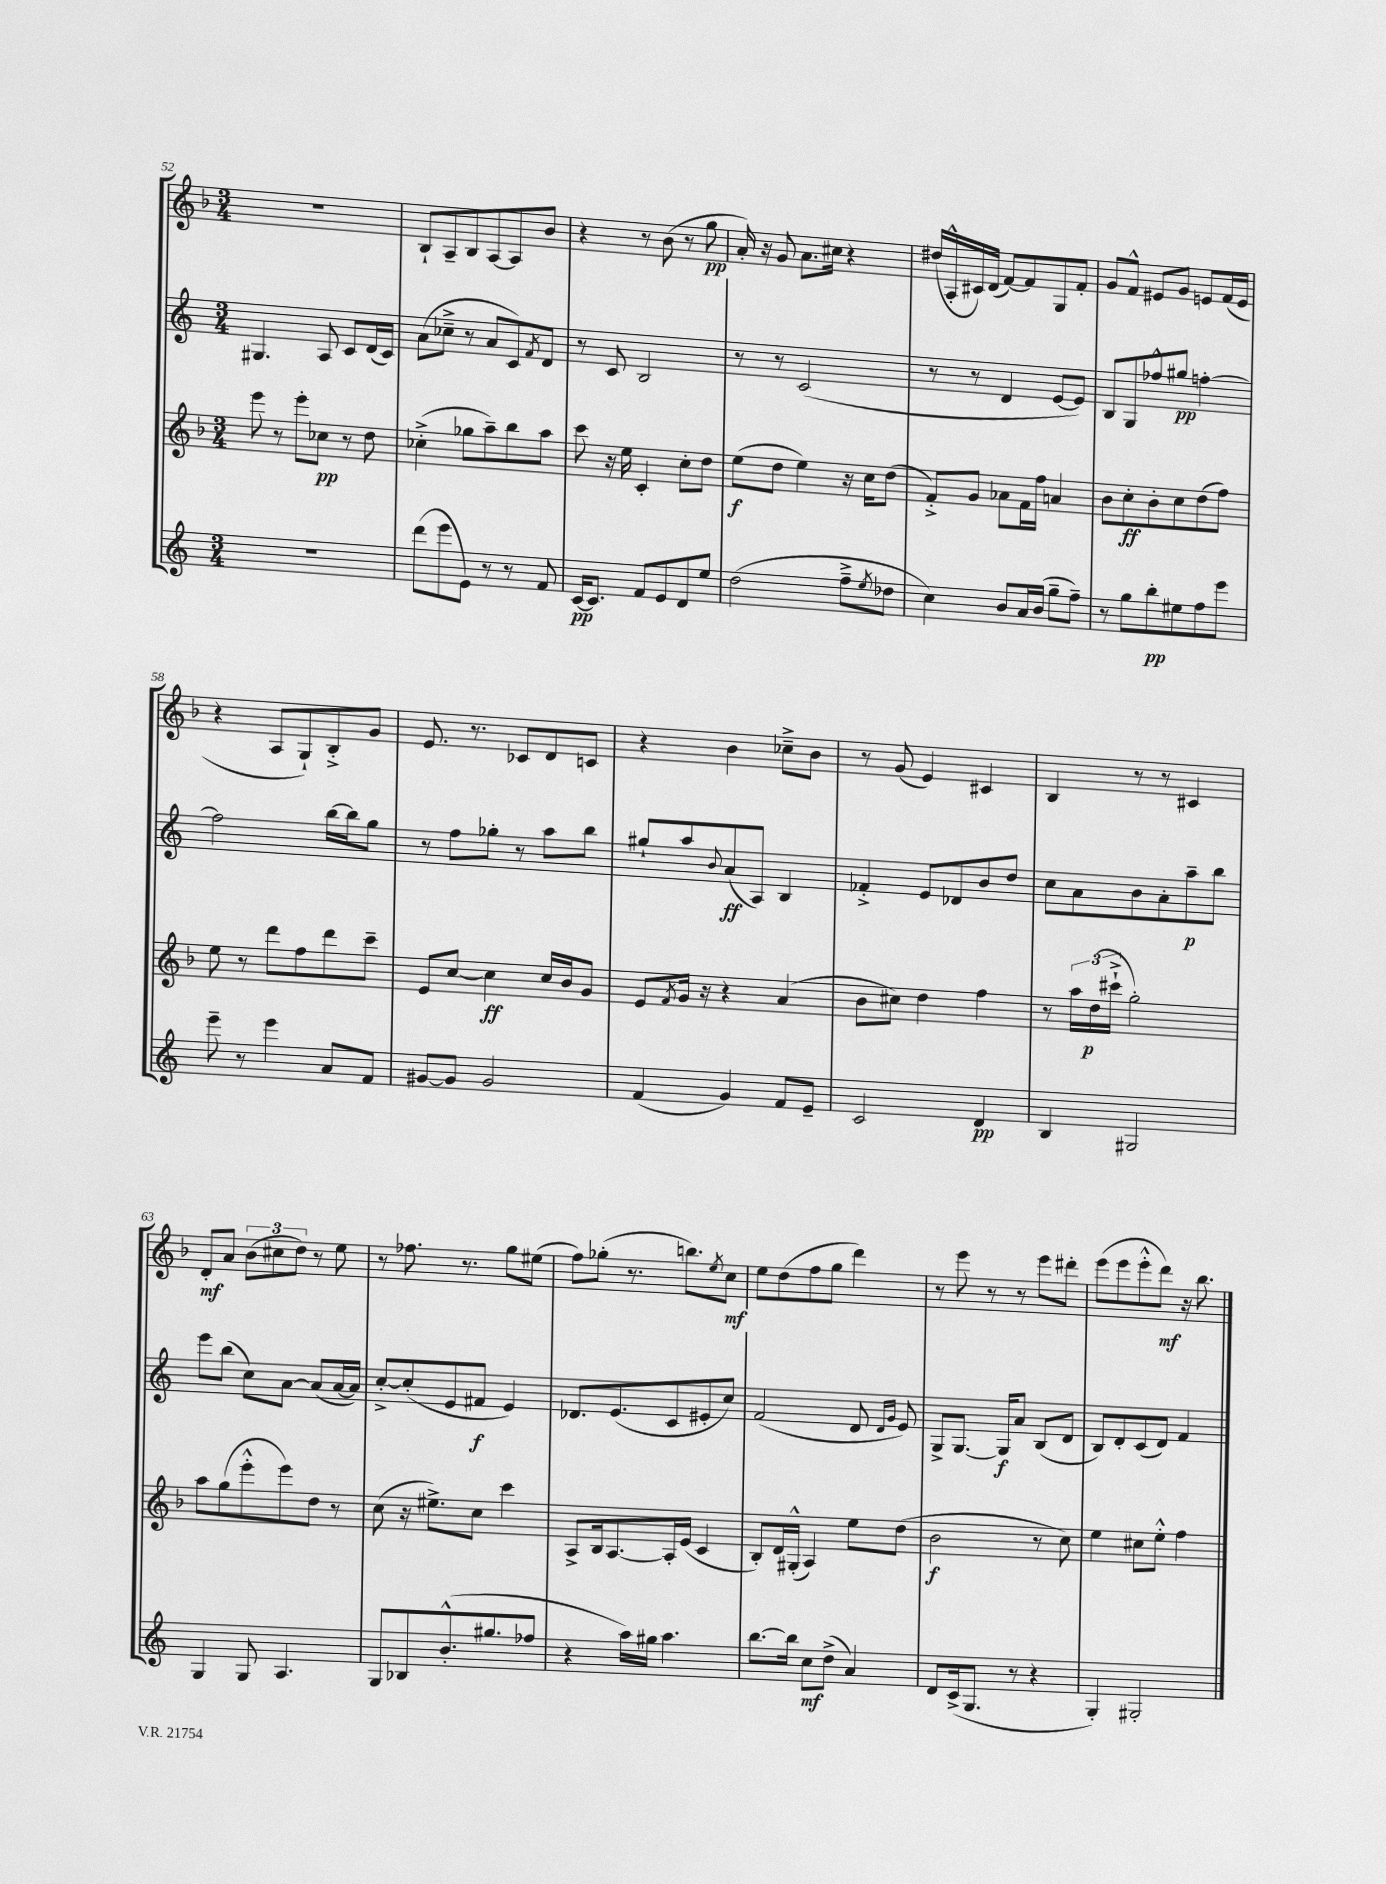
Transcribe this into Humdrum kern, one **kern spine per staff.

**kern	**kern	**kern	**kern
*staff4	*staff3	*staff2	*staff1
*clefG2	*clefG2	*clefG2	*clefG2
*k[]	*k[b-]	*k[]	*k[b-]
*M3/4	*M3/4	*M3/4	*M3/4
2.r	8eee	4.G#	2.r
.	8r	.	.
.	8eee'	.	.
.	8cc-	8A	.
.	8r	8c	.
.	8dd	(16d	.
.	.	16c)	.
=	=	=	=
(8ddd	(4cc-'^	(8a	8B-`
8eee	.	8cc-~^	8A~
8e)	8gg-	8r	8B-
8r	8aa~)	8a	[8A
8r	8bb-	8c)	8A]
.	.	8qf	.
8f	8aa	8d	8b-
=	=	=	=
[16c	8ccc	8r	4r
8.c]	.	.	.
.	16r	8c	.
.	16ee	.	.
8f	4c'	2B	8r
8e	.	.	(8b-
8d	8cc'	.	8r
8ee	8dd	.	8gg
=	=	=	=
(2dd	(8ee	8r	16a')
.	.	.	16r
.	8dd	8r	8g
.	4ee)	(2c	8.a
.	.	.	16cc#
8ff~^	16r	.	4r
.	16cc	.	.
8qee	.	.	.
8dd-	(8dd	.	.
=	=	=	=
4cc)	8f'^)	8r	(16dd#
.	.	.	16A'^^
.	8g	8r	16c#)
.	.	.	(16d
8b	8a-	4d	[8f)
16a	16f	.	8f]
(16b	16ff	.	.
8gg~	4a	[8e	8G
8ff~)	.	8e])	8f'
=	=	=	=
8r	8b-	8B	8g
8gg	8cc'	8G	8f^^
8bb'	8b-'	8ff-^^	8e#
8ee#	8cc	8gg#	8g
8ff	(8dd	[4ff'	8e
8eee	8ff)	.	(16f
.	.	.	16e
=	=	=	=
8eee~	8ee	2ff]	4r
8r	8r	.	.
4eee	8ddd	.	8A
.	8ff	.	8G`)
8a	8ddd	[16bb	8B-'^
.	.	16bb]	.
8f	8ccc~	8gg	8g
=	=	=	=
[8g#	8e	8r	8.e
8g#]	[8cc	8ff	.
.	.	.	8.r
2g#	4cc]	8gg-'	.
.	.	8r	8c-
.	16cc	8aa	8d
.	16b-	.	.
.	8g	8bb	8c
=	=	=	=
(4f	8e	8gg#`	4r
.	8qf	.	.
.	16g	8aa	.
.	16r	.	.
.	.	8qqb	.
4g)	4r	(8a	4b-
.	.	8A)	.
8f	(4a	4B	8cc-~^
8e~	.	.	8b-
=	=	=	=
2c	8b-	4f-'^	8r
.	8cc#)	.	(8g
.	4dd	8e	4e)
.	.	8d-	.
4d	4ff	8b	4c#
.	.	8dd	.
=	=	=	=
4B	8r	8cc	4B-
.	24aa	8a	.
.	(24dd	.	.
.	24ccc#`^	.	.
2G#	2gg')	8b	8r
.	.	8a'	8r
.	.	8aa~	4c#
.	.	8bb	.
=	=	=	=
4G	8aa	8eee	8d'
.	(8gg	(8bb	8a
8G	8eee'^^	8cc)	(12b-
.	.	.	12cc#
4.A	8eee)	[8a	.
.	.	.	12dd)
.	8dd	(8a]	8r
.	8r	[16a	8ee
.	.	16a])	.
=	=	=	=
8G	(8cc	[8cc'^	8r
8B-	16r	(8cc']	8.ff-
.	8.ee#^)	.	.
(8.b'^^	.	8e	.
.	.	.	8.r
.	8cc	8f#	.
8.gg#	.	.	.
.	4ccc	4e)	8gg
8ff-	.	.	(8ee#
=	=	=	=
4r	8A^	8.d-	8ff)
.	16B-	.	(8gg-'
.	[8.A	(8.e	.
16aa)	.	.	8.r
16gg#	.	.	.
4.aa	16A']	8c	.
.	(16e	.	8.bb)
.	4c	8e#'	.
.	.	.	8qee
.	.	8cc)	8cc
=	=	=	=
[8.bb	8B-')	(2f	8ee
.	16d	.	(8dd
16bb]	(16G#'^^	.	.
8cc	4A)	.	8ff
(8dd^	.	.	8gg
4a)	8ee	8d	4ddd)
.	.	16qqd	.
.	.	16qqg	.
.	(8dd	8e)	.
=	=	=	=
8d	2b-	8G^	8r
(16c^	.	[8.G	8eee
8.G	.	.	.
.	.	.	8r
.	.	16G]	.
8r	.	8a	8r
4r	8r	(8B	8eee
.	8cc)	8d	8ddd#'
=	=	=	=
4G')	4ee	8B)	(8eee
.	.	8d'	8eee
2G#'	8cc#	(8c	8eee'^^
.	8ee'^^	8d)	8ddd)
.	4ff	4f	16r
.	.	.	8.bb-
==	==	==	==
*-	*-	*-	*-
